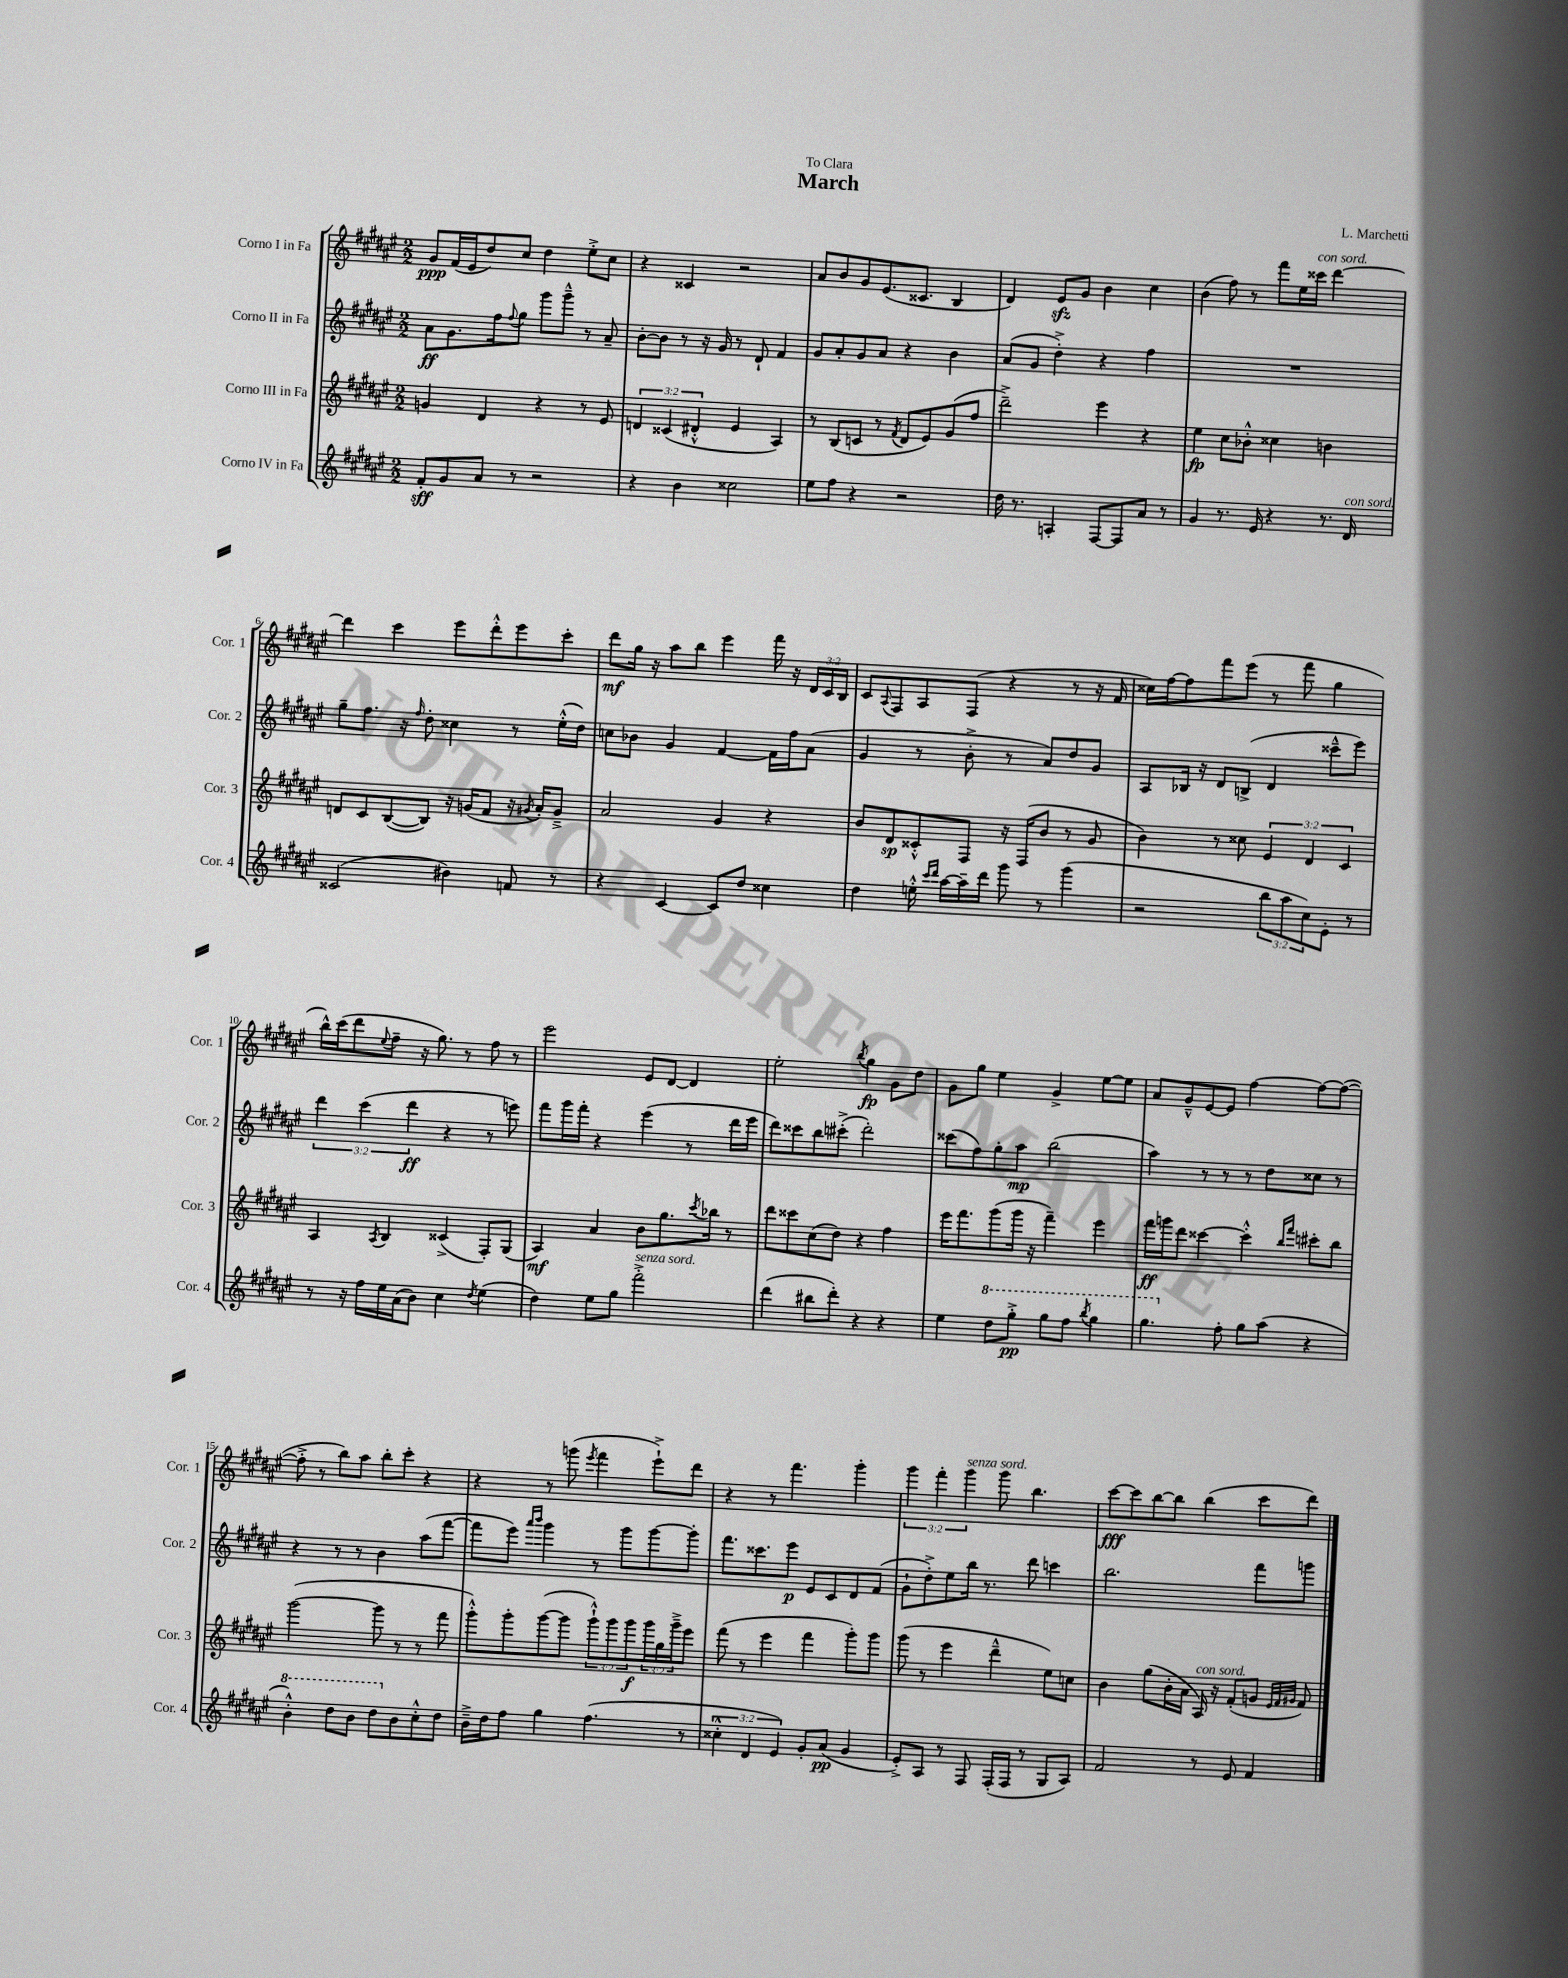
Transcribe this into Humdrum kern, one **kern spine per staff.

**kern	**kern	**kern	**kern
*staff4	*staff3	*staff2	*staff1
*clefG2	*clefG2	*clefG2	*clefG2
*k[f#c#g#d#a#e#]	*k[f#c#g#d#a#e#]	*k[f#c#g#d#a#e#]	*k[f#c#g#d#a#e#]
*M2/2	*M2/2	*M2/2	*M2/2
8f#'/L	4g/	8a#\L	8g#/L
8g#/	.	8.g#\	(16f#/L
.	.	.	16e#/J
8a#/J	4d#/	.	8dd#/)
.	.	16ff#\k	.
.	.	8qqff#/	.
8r	.	8gg#\J	8cc#/J
2r	4r	8ggg#\L	4dd#\
.	.	8ggg#~^^\J	.
.	8r	8r	8ee#'^\L
.	8e#/	8a#~/	8cc#\J
=	=	=	=
4r	6d/	[8b'\L	4r
.	.	8b\]J	.
.	(6c##/	.	.
4b\	.	8r	4c##/
.	6d#'^^/	.	.
.	.	16r	.
.	.	16g#/	.
2cc##\	4e#/	8r	2r
.	.	8d#`/	.
.	4A#/)	4f#/	.
=	=	=	=
8ee#\L	8r	8g#/L	8a#/L
8ff#\J	(8B/L	8a#'/	8b/
4r	8c/J	8g#/	8g#/
.	8r	8a#/J	(8.e#/
.	8qf#/	.	.
2r	8d#/L	4r	.
.	.	.	8.c##/J
.	8e#/)	.	.
.	(8g#/	4b\	4B/
.	8ff#/J	.	.
=	=	=	=
16dd#\	2ddd#~^\)	(8a#/L	4d#/)
8.r	.	.	.
.	.	8g#/J	.
4A'/	.	4dd#'^\)	8e#/L
.	.	.	8g#/J
[8F#/L	4eee#\	4r	4b\
8F#/]	.	.	.
8a#/J	4r	4ff#\	4cc#\
8r	.	.	.
=	=	=	=
4g#/	4ee#\	1r	(4b\
8.r	8cc#\L	.	8ff#\)
.	8b-'^^\J	.	8r
16e#/	.	.	.
4r	4cc##\	.	8fff#\L
.	.	.	16ee#\L
.	.	.	16ccc##\JJ
8.r	4b\	.	[4ddd#\
16d#/	.	.	.
=	=	=	=
(2c##/	8d/L	8gg#~\L	4ddd#\]
.	8c#/	8.ff#\J	.
.	([8B/	.	4ccc#\
.	.	16r	.
.	.	16qqff#/	.
.	8B/]J)	8dd#'\	.
4b#\)	16r	4cc##\	8eee#\L
.	(16g/LK	.	.
.	8f#/J	.	8ddd#'^^\
8f/	16r	8r	8eee#\
.	8qg#/	.	.
.	16a#'/LK)	.	.
8r	8g#~^/J	(16ee#'^^\LL	8ccc#'\J
.	.	16dd#\JJ)	.
=	=	=	=
4r	2a#/	8cc\L	8ddd#\L
.	.	8b-\J	16gg#\Jk
.	.	.	16r
[4c#/	.	4g#/	8aa#\L
.	.	.	8bb\J
8c#/]L	4g#/	[4f#/	4eee#\
8dd#/J	.	.	.
4cc##\	4r	16f#\]LL	16fff#\
.	.	16ff#\J	16r
.	.	(8a#\J	24d#/LL
.	.	.	24c#/
.	.	.	24B/JJ
=	=	=	=
4dd#\	8b/L	4g#/	8c#/L
.	.	.	8qqA#/
.	8d#/	.	8F#/
16ee'^^\	8c##'^^/	8r	8A#/
16qqccc#/LL	.	.	.
16qqddd#/JJ	.	.	.
[16aa#\LL	.	.	.
16aa#~\]	8F#/J	8b'^\	(8F#/J
16ddd#\JJ	.	.	.
8ggg#\	16r	8r	4r
.	(16F#/LK	.	.
8r	8b/J	8a#/L)	.
(4ggg#\	8r	8dd#/	8r
.	8g#/	8g#/J	16r
.	.	.	16f#/
=	=	=	=
2r	4b\)	8A#/L	16cc##\LL)
.	.	.	[16ff#\J
.	.	16B-/Jk	8ff#\]
.	.	16r	.
.	8r	8d#/L	8fff#\
.	8cc##\	(8B^/J	(8eee#\J
12bb\L	6e#/	4d#/	8r
12aa#\	.	.	.
.	.	.	8fff#\
12cc#\)	6d#/	.	.
8e#'\J	.	8ccc##~^^\L	4gg#\
.	6c#/	.	.
8r	.	8eee#\J)	.
=	=	=	=
8r	4A#/	6ddd#\	16bb^^\LL)
.	.	.	(16ccc#\J
16r	.	.	8ddd#\
.	.	(6ccc#\	.
16ff#\LL	.	.	.
.	8qA#/	.	8qqee#/
16ee#\	4B/	.	8ff#~\J
(16a#\J	.	.	.
.	.	6ddd#\	.
8b\J)	.	.	16r
.	.	.	8.gg#\)
4cc#\	(4c##^/	4r	.
.	.	.	8r
8qdd#/	.	.	.
(4ee#\	8F#'/L)	8r	8ff#\
.	(8G#/J	8eee\)	8r
=	=	=	=
4dd#\)	4A#/)	8fff#\L	2eee#\
.	.	16ggg#\L	.
.	.	16fff#'\JJ	.
8ee#\L	4a#/	4r	.
8gg#\J	.	.	.
2fff#'^\	8b\L	(4eee#\	8e#/L
.	8.gg#\	.	[8d#/J
.	.	8r	4d#/]
.	8qccc#/	.	.
.	16bb-\Jk	.	.
.	8r	16ddd#\LL	.
.	.	16eee#\JJ	.
=	=	=	=
(4ddd#\	8ddd#\L	8ddd#\L)	2ee#'\
.	8ccc##\	8ccc##\	.
8bb#\L	(8cc#\	8bb\	.
8ddd#'\J)	8dd#\J)	(8ccc#'^\J	.
.	.	.	8qbb/
4r	4r	2ddd#'\)	4gg#\
4r	4ff#\	.	8g#\L
.	.	.	8dd#\J
=	=	=	=
4ee#\	16eee#\LK	(8ccc##\L	8g#\L
.	8.fff#\	.	.
.	.	8ff#\)	8gg#\J
8ddd#\L	(8ggg#\	8gg#'\	4ee#\
8ggg#'^\J	16ggg#\Jk	8aa#\J	.
.	16r	.	.
8ggg#\L	4fff#~\)	(2bb\	4g#^/
8fff#\J	.	.	.
8qbbb/	.	.	.
4ggg#\	4eee#\	.	[8ee#\L
.	.	.	8ee#\]J
=	=	=	=
4.ggg#\	16fff#\LL	4aa#\)	8a#/L
.	16ggg\J	.	.
.	8ddd#\J	.	8g#~^^/
.	[4ccc##\	8r	[8e#/
8ff#'\	.	8r	8e#/]J
8gg#\L	4ccc##'^^\]	8r	[4ff#\
(8aa#\J	.	8dd#\L	.
.	16qqbb/LL	.	.
.	16qqfff#/JJ	.	.
4r	8ccc#'\L	8cc##\J	8ff#\_L
.	8bb\J	8r	(8ff#\_J
=	=	=	=
4bb'^^\)	([2ggg#\	4r	8ff#'^\]
.	.	.	8r
8ddd#\L	.	8r	8bb\L)
8bb\J	.	8r	8aa#\J
8ddd#\L	8ggg#\]	4b\	8bb'\L
8b\	8r	.	8ccc#'\J
8cc#'^^\	8r	(8aa#\L	4r
8dd#\J	8fff#\	[8fff#\J	.
=	=	=	=
16b~^\LL	8ggg#'^^\L)	8fff#\]L	4r
16dd#\J	.	.	.
8ff#\J	8ggg#'\	8eee#\J)	.
.	.	16qqaaa#/LL	.
.	.	16qqbbb/JJ	.
4gg#\	([8ggg#\	4ggg#\	8r
.	8ggg#\]J	.	(8ggg\
.	.	.	8qeee#/
(4.ff#\	12ggg#`^^\L)	8r	4fff#\
.	12ggg#\	.	.
.	.	8ggg#\L	.
.	12ggg#\	.	.
.	24ggg#\L	[8ggg#\	8eee#`^\L)
.	24gg#\	.	.
.	24ggg#~^\J	.	.
8r	8eee#\J	8ggg#'\]J	8ddd#\J
=	=	=	=
6cc##'^^\	(8fff#\	8.fff#\L	4r
.	8r	.	.
6d#/	.	.	.
.	.	8.ccc##\	.
.	4eee#\	.	8r
6e#/)	.	.	.
.	.	8eee#\J	4.fff#\
8g#'/L	4fff#\	8e#/L	.
(8a#/J	.	8c#/	.
4g#/	8ggg#'\L)	8d#/	4ggg#'\
.	8ggg#\J	(8f#/J	.
=	=	=	=
8e#'^/L)	(8ggg#\	8g#`\L	6ggg#\
8A#/J	8r	8dd#'^\)	.
.	.	.	6fff#'\
8r	4eee#\	8ee#\	.
.	.	.	6ggg#\
8F#/	.	16bb\Jk	.
.	.	8.r	.
(16F#'/LL	4ddd#~^^\	.	8ggg#\
16F#/JJ	.	.	.
8r	.	8ddd#\	4.bb\
8G#/L	8ee#\L)	4ccc\	.
8A#/J)	8cc\J	.	.
=	=	=	=
2f#/	4b\	2.bb\	[8ccc#\L
.	.	.	8ccc#\]
.	(8gg#\L	.	[8bb\
.	16b'\L	.	8bb\]J
.	16a#\JJ	.	.
8r	16A#/)	.	(4bb\
.	16r	.	.
8e#/	(8f#'/L	.	.
4f#/	8g/J	8fff#\L	8ccc#\L
.	32qqe#/LLL	.	.
.	32qqf#/	.	.
.	32qqg#/JJJ	.	.
.	8f#/)	8ggg\J	8ddd#\J)
==	==	==	==
*-	*-	*-	*-
